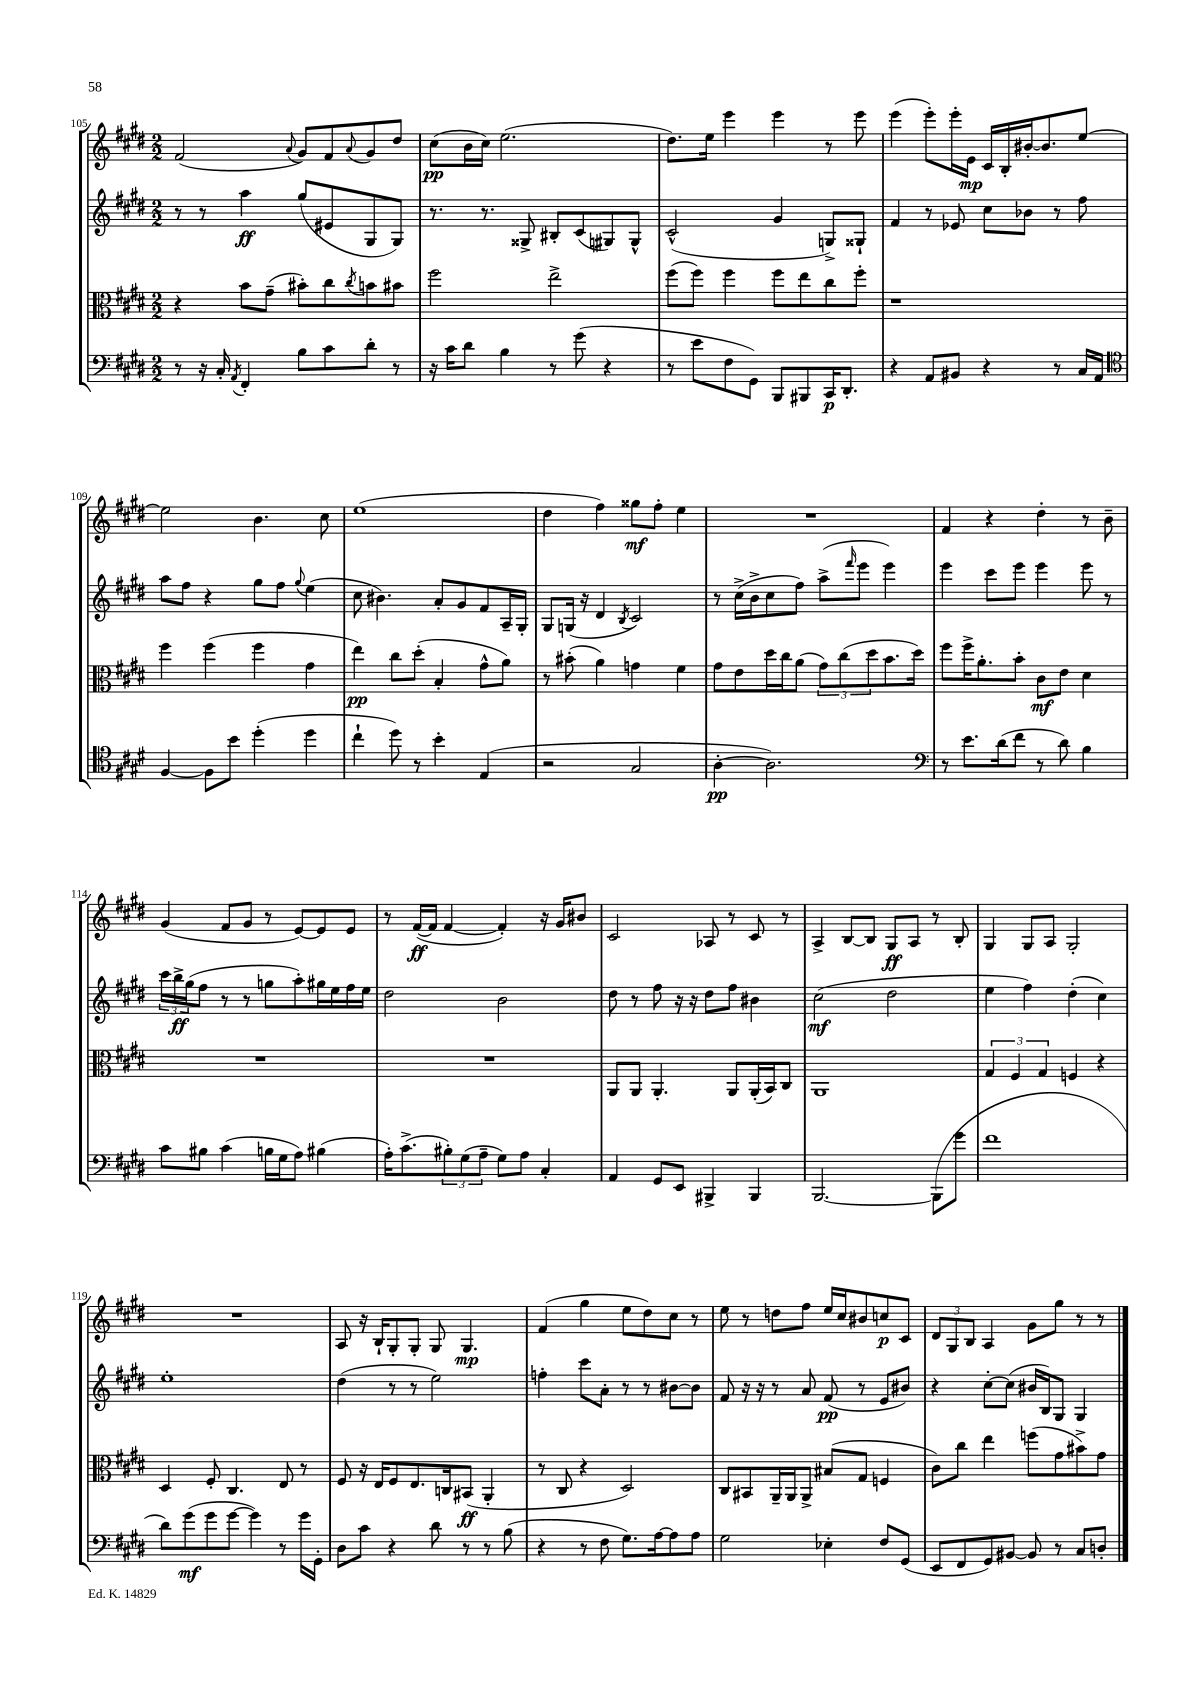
<<
\new StaffGroup <<
\new Staff = "s0" {
    \clef treble \key e \major \numericTimeSignature \time 2/2
    fis'2( \appoggiatura { a'8 } gis'8) fis'8 \appoggiatura { a'8 } gis'8 dis''8 |
    cis''8\pp( b'16 cis''16) e''2.( |
    dis''8.) e''16 e'''4 e'''4 r8 e'''8 |
    e'''4( e'''8-.) e'''16-. e'16\mp cis'16 b16-. bis'16~-. bis'8. e''8~ |
    e''2 b'4. cis''8 |
    e''1( |
    dis''4 fis''4) gisis''8\mf fis''8-. e''4 |
    R1 |
    fis'4 r4 dis''4-. r8 b'8-- |
    gis'4( fis'8 gis'8 r8 e'8~) e'8 e'8 |
    r8 fis'16~\ff( fis'16 fis'4~ fis'4-.) r16 gis'16 bis'8 |
    cis'2 aes8 r8 cis'8 r8 |
    a4-> b8~ b8 gis8\ff a8 r8 b8-. |
    gis4 gis8 a8 gis2-. |
    R1 |
    a8 r16 b16-! gis8-. gis8-. gis8 gis4.\mp |
    fis'4( gis''4 e''8 dis''8) cis''8 r8 |
    e''8 r8 d''8 fis''8 e''16 cis''16 bis'8 c''8\p cis'8 |
    \tuplet 3/2 { dis'8 gis8 b8 } a4 gis'8 gis''8 r8 r8 \bar "|." |
}
\new Staff = "s1" {
    \clef treble \key e \major \numericTimeSignature \time 2/2
    r8 r8 a''4\ff gis''8( eis'8 gis8 gis8) |
    r8. r8. gisis8-> bis8-. cis'8( gis8) gis8-^ |
    cis'2-^( gis'4 g8->) gisis8-! |
    fis'4 r8 ees'8 cis''8 bes'8 r8 fis''8 |
    a''8 fis''8 r4 gis''8 fis''8 \appoggiatura { gis''8 } e''4( |
    cis''8 bis'4.) a'8-. gis'8 fis'8 a16-- gis16-. |
    gis8 g16( r16 dis'4 \acciaccatura { b8 } cis'2) |
    r8 cis''16->( b'16-> cis''8 fis''8) a''8->( \grace { fis'''16 } e'''8 e'''4) |
    e'''4 cis'''8 e'''8 e'''4 e'''8 r8 |
    \tuplet 3/2 { cis'''16 b''16->\ff gis''16( } fis''8 r8 r8 g''8 a''8-.) gis''16 e''16 fis''16 e''16 |
    dis''2 b'2 |
    dis''8 r8 fis''8 r16 r16 dis''8 fis''8 bis'4 |
    cis''2\mf( dis''2 |
    e''4 fis''4) dis''4-.( cis''4) |
    e''1-. |
    dis''4( r8 r8 e''2) |
    f''4-. cis'''8 a'8-. r8 r8 bis'8~ bis'8 |
    fis'8 r16 r16 r8 a'8 fis'8\pp( r8 e'8 bis'8) |
    r4 cis''8~-. cis''8( bis'16 b16) gis8 gis4 \bar "|." |
}
\new Staff = "s2" {
    \clef alto \key e \major \numericTimeSignature \time 2/2
    r4 b'8 gis'8--( bis'8-.) cis''8 \acciaccatura { cis''8 } b'8 bis'8 |
    fis''2 e''2-> |
    fis''8( fis''8) fis''4 fis''8 e''8 cis''8 fis''8-. |
    r1 |
    fis''4 fis''4( fis''4 gis'4 |
    e''4\pp) cis''8 dis''8-.( b4-. gis'8-^ a'8) |
    r8 bis'8-.( a'4) g'4 fis'4 |
    gis'8 e'8 dis''16 cis''16 a'8( \tuplet 3/2 { gis'8) cis''8( dis''8 } b'8. dis''16) |
    fis''8 fis''16-> a'8.-. b'8-. cis'8\mf e'8 dis'4 |
    R1 |
    R1 |
    a,8 a,8 a,4.-. a,8 a,16-.( b,16) cis8 |
    a,1 |
    \tuplet 3/2 { gis4 fis4 gis4 } f4 r4 |
    dis4 fis8-. cis4. e8 r8 |
    fis8 r16 e16 fis8 e8. c16 bis,8\ff( a,4-. |
    r8 cis8 r4 dis2) |
    cis8 bis,8 a,16-- a,16 a,8-> bis8( gis8 f4 |
    cis'8) cis''8 e''4 f''8( gis'8 bis'8->) gis'8 \bar "|." |
}
\new Staff = "s3" {
    \clef bass \key e \major \numericTimeSignature \time 2/2
    r8 r16 cis16-. \acciaccatura { a,8 } fis,4-. b8 cis'8 dis'8-. r8 |
    r16 cis'16 dis'8 b4 r8 gis'8( r4 |
    r8 e'8 fis8 gis,8) b,,8 bis,,8 cis,16\p dis,8.-. |
    r4 a,8 bis,8 r4 r8 cis16 a,16 |
    \clef tenor fis4~ fis8 b'8 dis''4-.( dis''4 |
    cis''4-! dis''8) r8 b'4-. e4( |
    r2 gis2 |
    a4~-.\pp a2.) |
    \clef bass r8 e'8. dis'16( fis'8 r8 dis'8) b4 |
    cis'8 bis8 cis'4( b16 gis16 a8) bis4( |
    a16-.) cis'8.->( \tuplet 3/2 { bis8-.) gis8( a8-- } gis8) a8 cis4-. |
    a,4 gis,8 e,8 bis,,4-> bis,,4 |
    b,,2.~ b,,8( gis'8 |
    fis'1 |
    dis'8) gis'8\mf( gis'8 gis'8~ gis'4) r8 gis'16 gis,16-. |
    dis8 cis'8 r4 dis'8 r8 r8 b8( |
    r4 r8 fis8 gis8.) a16~ a8 a8 |
    gis2 ees4-. fis8 gis,8( |
    e,8 fis,8 gis,8) bis,8~ bis,8 r8 cis8 d8-. \bar "|." |
}
>>
>>
\layout { \context { \Score currentBarNumber = #105 } }
